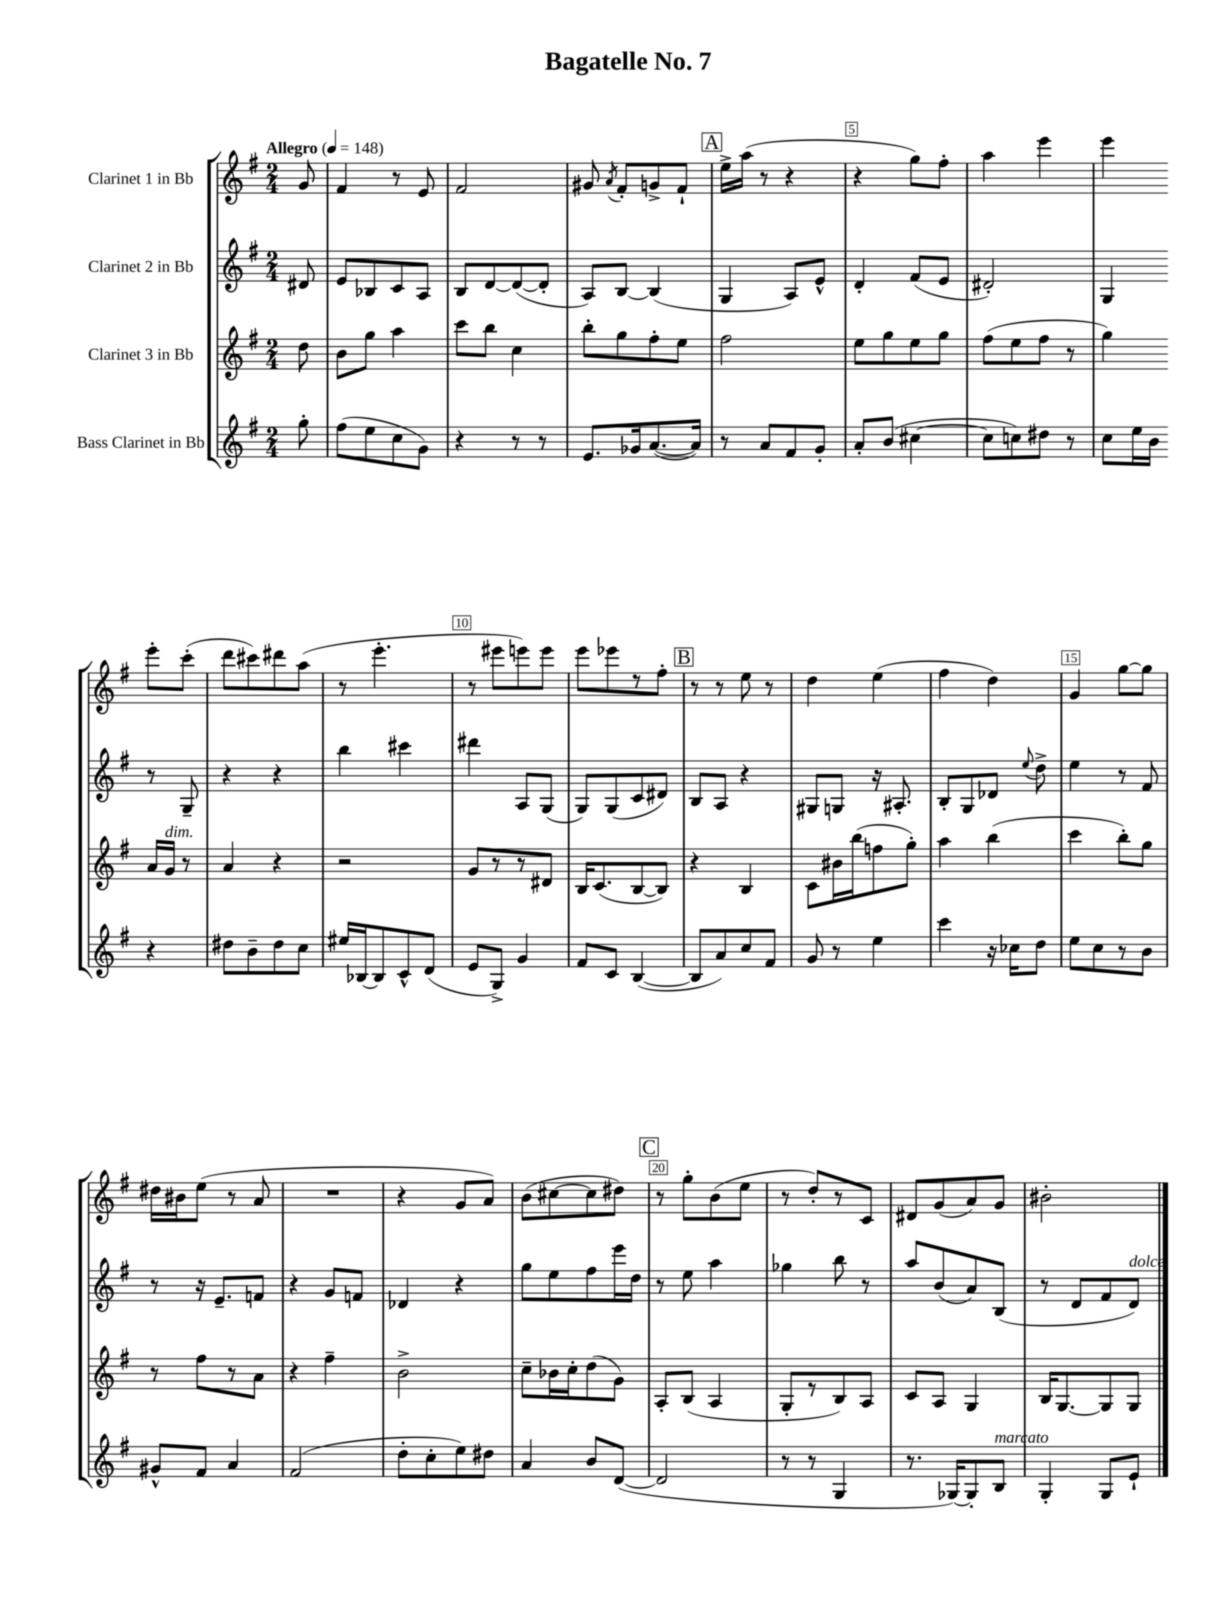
\header { title = "Bagatelle No. 7" }
<<
\new StaffGroup <<
\new Staff = "s0" \with { instrumentName = "Clarinet 1 in Bb" } {
    \clef treble \key g \major \numericTimeSignature \time 2/4 \partial 8 \tempo "Allegro" 4 = 148
    \autoBeamOff g'8 |
    fis'4 r8 e'8 |
    fis'2 |
    gis'8 \acciaccatura { a'8 } fis'8[-. g'8-> fis'8]-! |
    \mark \markup { \box "A" } e''16[-> a''16]( r8 r4 |
    r4 g''8[) fis''8]-. |
    a''4 e'''4 |
    e'''4 e'''8[-. c'''8]-.( |
    d'''8[ cis'''8) dis'''8 a''8]( |
    r8 e'''4.-. |
    r8 eis'''8[ e'''8) e'''8] |
    e'''8[ ees'''8 r8 fis''8]-. |
    \mark \markup { \box "B" } r8 r8 e''8 r8 |
    d''4 e''4( |
    fis''4 d''4) |
    g'4 g''8[~ g''8] |
    dis''16[ bis'16 e''8]( r8 a'8 |
    R2 |
    r4 g'8[ a'8]) |
    b'8[( cis''8~ cis''8 dis''8]) |
    \mark \markup { \box "C" } r8 g''8[-. b'8( e''8] |
    r8 d''8[-.) r8 c'8] |
    dis'8[ g'8( a'8) g'8] |
    bis'2-. \bar "|." |
}
\new Staff = "s1" \with { instrumentName = "Clarinet 2 in Bb" } {
    \clef treble \key g \major \numericTimeSignature \time 2/4 \partial 8
    \autoBeamOff dis'8 |
    e'8[ bes8 c'8 a8] |
    b8[ d'8~ d'8~( d'8]-. |
    a8[) b8]~ b4( |
    \mark \markup { \box "A" } g4 a8[) e'8]-^ |
    d'4-. fis'8[( e'8] |
    dis'2-.) |
    g4 r8 g8-- |
    r4 r4 |
    b''4 cis'''4 |
    dis'''4 a8[ g8]( |
    g8[) g8( c'8 dis'8]) |
    \mark \markup { \box "B" } b8[ a8] r4 |
    gis8[ g8] r16 ais8.-. |
    b8[-. g8 des'8] \appoggiatura { e''8 } d''8-> |
    e''4 r8 fis'8 |
    r8 r16 e'8.[-- f'8] |
    r4 g'8[ f'8] |
    des'4 r4 |
    g''8[ e''8 fis''8 e'''16 d''16] |
    \mark \markup { \box "C" } r8 e''8 a''4 |
    ges''4 b''8 r8 |
    a''8[ b'8( a'8) b8]( |
    r8 d'8[ fis'8 d'8]^\markup { \italic "dolce" }) \bar "|." |
}
\new Staff = "s2" \with { instrumentName = "Clarinet 3 in Bb" } {
    \clef treble \key g \major \numericTimeSignature \time 2/4 \partial 8
    \autoBeamOff d''8 |
    b'8[ g''8] a''4 |
    c'''8[ b''8] c''4 |
    b''8[-. g''8 fis''8-. e''8] |
    \mark \markup { \box "A" } fis''2 |
    e''8[ g''8 e''8 g''8] |
    fis''8[( e''8 fis''8] r8 |
    g''4) a'16[ g'16]^\markup { \italic "dim." } r8 |
    a'4 r4 |
    r2 |
    g'8[ r8 r8 dis'8] |
    b16[ c'8.( b8~ b8]) |
    \mark \markup { \box "B" } r4 b4 |
    c'8[ bis'16 b''16( f''8 g''8]-.) |
    a''4 b''4( |
    c'''4 b''8[-.) g''8] |
    r8 fis''8[ r8 a'8] |
    r4 fis''4-- |
    b'2-> |
    c''8[-- bes'16 c''16-. d''8( g'8]) |
    \mark \markup { \box "C" } a8[-. b8]( a4 |
    g8[-. r8 b8) a8] |
    c'8[ a8] g4 |
    b16[ g8.~ g8 g8] \bar "|." |
}
\new Staff = "s3" \with { instrumentName = "Bass Clarinet in Bb" } {
    \clef treble \key g \major \numericTimeSignature \time 2/4 \partial 8
    \autoBeamOff g''8-. |
    fis''8[( e''8 c''8 g'8]) |
    r4 r8 r8 |
    e'8.[ ges'16 a'8.~( a'16]) |
    \mark \markup { \box "A" } r8 a'8[ fis'8 g'8]-. |
    a'8[-. b'8]( cis''4~ |
    cis''8[ c''8) dis''8] r8 |
    c''8[ e''16 b'16] r4 |
    dis''8[ b'8-- dis''8 c''8] |
    eis''16[ bes16~ bes8 c'8-^ d'8]( |
    e'8[ g8]->) g'4 |
    fis'8[ c'8] b4~( |
    \mark \markup { \box "B" } b8[ a'8) c''8 fis'8] |
    g'8 r8 e''4 |
    c'''4 r16 ces''16[ d''8] |
    e''8[ c''8 r8 b'8] |
    gis'8[-^ fis'8] a'4 |
    fis'2( |
    d''8[-. c''8-. e''8) dis''8] |
    a'4 b'8[ d'8]~( |
    \mark \markup { \box "C" } d'2 |
    r8 r8 g4 |
    r8. ges16[~) ges8-. b8]^\markup { \italic "marcato" } |
    g4-. g8[ e'8]-! \bar "|." |
}
>>
>>
\layout { \context { \Score \override BarNumber.break-visibility = ##(#f #t #t) barNumberVisibility = #(every-nth-bar-number-visible 5) \override BarNumber.stencil = #(make-stencil-boxer 0.1 0.3 ly:text-interface::print) } }
